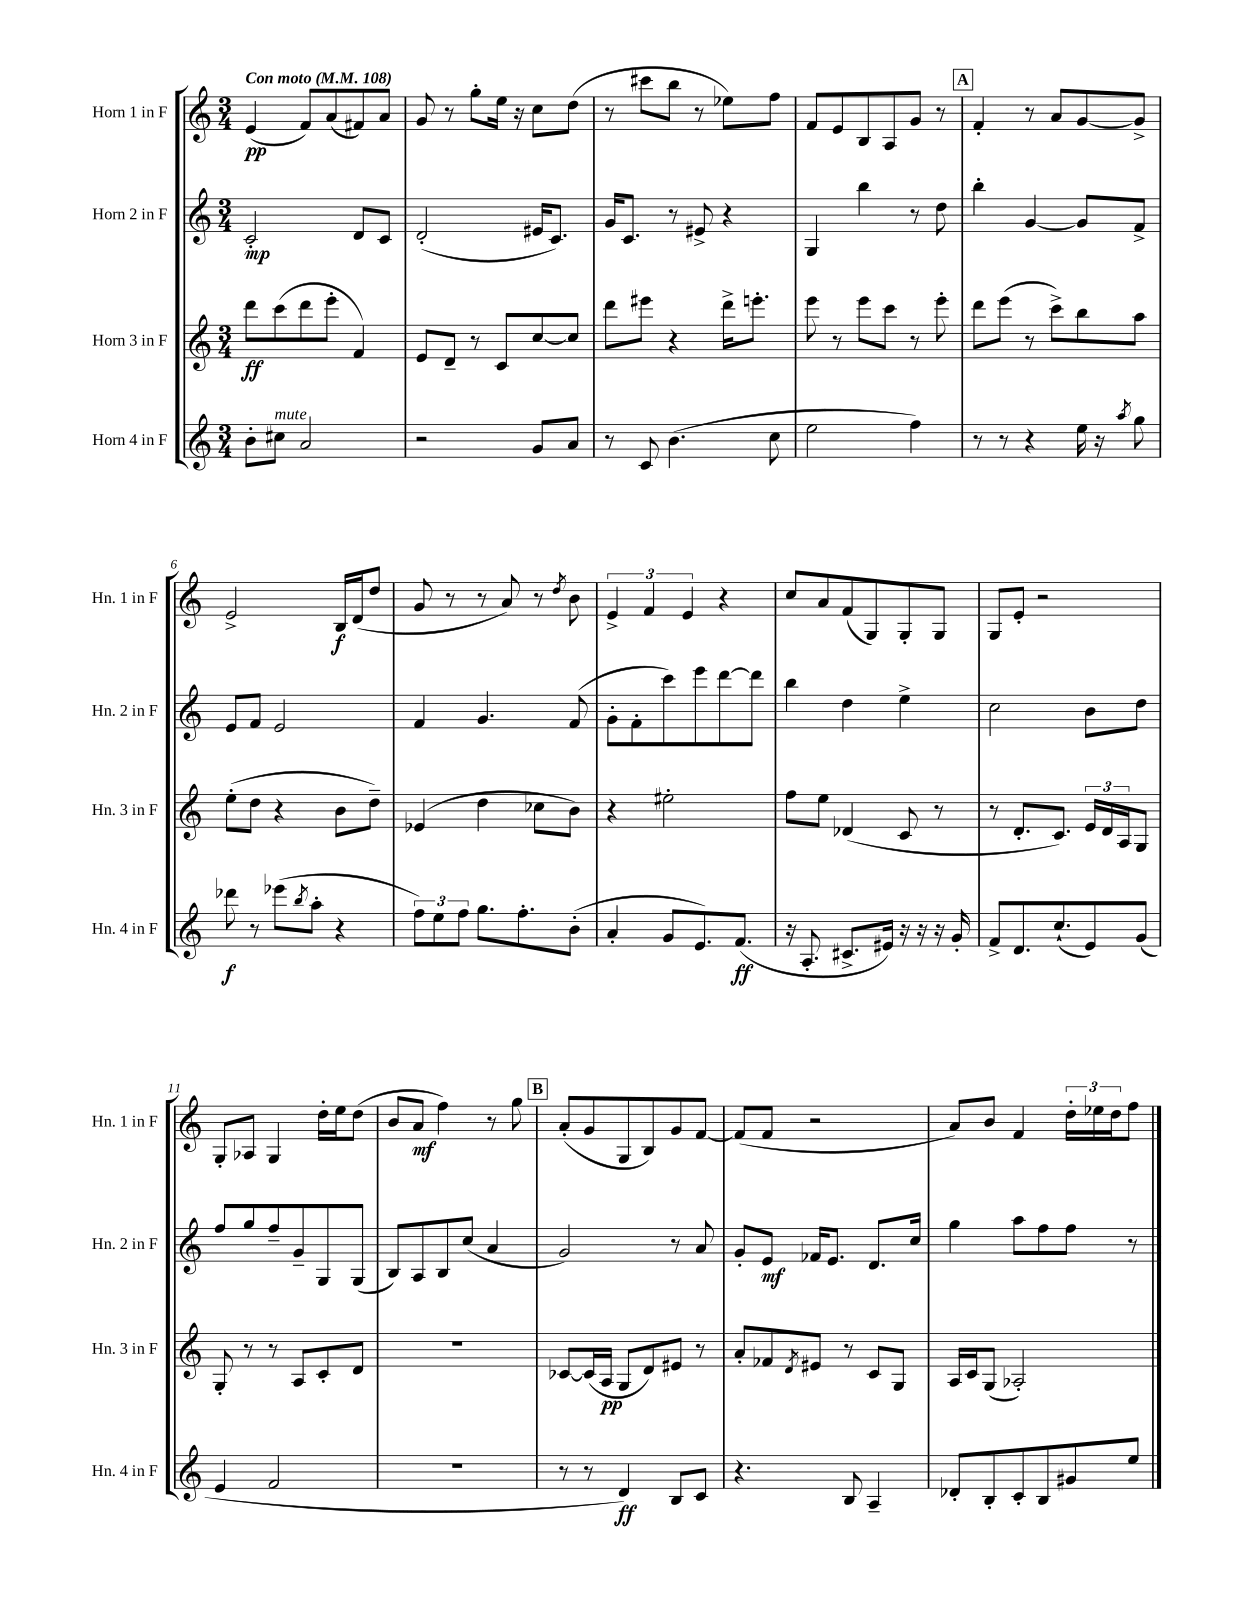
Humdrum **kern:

**kern	**dynam	**kern	**dynam	**kern	**dynam	**kern	**dynam
*part4	*part4	*part3	*part3	*part2	*part2	*part1	*part1
*staff4	*staff4	*staff3	*staff3	*staff2	*staff2	*staff1	*staff1
*I"Horn 4 in F	*	*I"Horn 3 in F	*	*I"Horn 2 in F	*	*I"Horn 1 in F	*
*I'Hn. 4 in F	*	*I'Hn. 3 in F	*	*I'Hn. 2 in F	*	*I'Hn. 1 in F	*
*clefG2	*	*clefG2	*	*clefG2	*	*clefG2	*
*k[]	*	*k[]	*	*k[]	*	*k[]	*
*M3/4	*	*M3/4	*	*M3/4	*	*M3/4	*
*MM108	*	*MM108	*	*MM108	*	*MM108	*
=1	=1	=1	=1	=1	=1	=1	=1
!	!	!	!	!	!	!LO:TX:a:B:t=Con moto	!
8b'\L	.	8ddd\L	ff	2c'/	mp	(4e/	pp
!LO:TX:a:i:t=mute	!	!	!	!	!	!	!
8cc#X\J	.	(8ccc\	.	.	.	.	.
2a/	.	8ddd\	.	.	.	8f/L)	.
.	.	8eee'\J	.	.	.	(8a/	.
.	.	4f/)	.	8d/L	.	8f#X/)	.
.	.	.	.	8c/J	.	8a/J	.
=2	=2	=2	=2	=2	=2	=2	=2
2r	.	8e/L	.	(2d'/	.	8g/	.
.	.	8d~/J	.	.	.	8r	.
.	.	8r	.	.	.	8gg'\L	.
.	.	8c/L	.	.	.	16ee\Jk	.
.	.	.	.	.	.	16r	.
8g/L	.	[8cc/	.	16e#X/KL	.	8cc\L	.
.	.	.	.	8.c/J)	.	.	.
8a/J	.	8cc/J]	.	.	.	(8dd\J	.
=3	=3	=3	=3	=3	=3	=3	=3
8r	.	8ddd\L	.	16g/KL	.	8r	.
.	.	.	.	8.c/J	.	.	.
8c/	.	8eee#X\J	.	.	.	8ccc#X\L	.
(4.b\	.	4r	.	8r	.	8bb\J	.
.	.	.	.	8e#X^/	.	8r	.
.	.	16ddd^\KL	.	4r	.	8ee-X\L)	.
.	.	8.eeen'\J	.	.	.	.	.
8cc\	.	.	.	.	.	8ff\J	.
=4	=4	=4	=4	=4	=4	=4	=4
2ee\	.	8eee\	.	4G/	.	8f/L	.
.	.	8r	.	.	.	8e/	.
.	.	8eee\L	.	4bb\	.	8B/	.
.	.	8ccc\J	.	.	.	8A/	.
4ff\)	.	8r	.	8r	.	8g/J	.
.	.	8eee'\	.	8dd\	.	8r	.
!!LO:REH:place=s1:t=A
=5	=5	=5	=5	=5	=5	=5	=5
8r	.	8ddd\L	.	4bb'\	.	4f'/	.
8r	.	(8eee\J	.	.	.	.	.
4r	.	8r	.	[4g/	.	8r	.
.	.	8ccc^\L)	.	.	.	8a/L	.
16ee\	.	8bb\	.	8g/L]	.	[8g/	.
16r	.	.	.	.	.	.	.
8qaa/	.	.	.	.	.	.	.
8gg\	.	8aa\J	.	8f^/J	.	8g^/J]	.
!!LO:LB:g=z
=6	=6	=6	=6	=6	=6	=6	=6
8ddd-X\	f	(8ee'\L	.	8e/L	.	2e^/	.
8r	.	8dd\J	.	8f/J	.	.	.
(8eee-X\L	.	4r	.	2e/	.	.	.
8qbb/	.	.	.	.	.	.	.
8aa'\J	.	.	.	.	.	.	.
4r	.	8b\L	.	.	.	16B/LL	f
.	.	.	.	.	.	(16d/J	.
.	.	8dd~\J)	.	.	.	8dd/J	.
=7	=7	=7	=7	=7	=7	=7	=7
12ff\L)	.	(4e-X/	.	4f/	.	8g/	.
12ee\	.	.	.	.	.	.	.
.	.	.	.	.	.	8r	.
12ff\J	.	.	.	.	.	.	.
8.gg\L	.	4dd\	.	4.g/	.	8r	.
.	.	.	.	.	.	8a/)	.
8.ff'\	.	.	.	.	.	.	.
.	.	8cc-X\L	.	.	.	8r	.
.	.	.	.	.	.	8qdd/	.
(8b'\J	.	8b\J)	.	(8f/	.	8b\	.
=8	=8	=8	=8	=8	=8	=8	=8
4a'/	.	4r	.	8g'\L	.	6e^/	.
.	.	.	.	8f'\	.	.	.
.	.	.	.	.	.	6f/	.
8g/L	.	2ee#X'\	.	8ccc\)	.	.	.
.	.	.	.	.	.	6e/	.
8.e/)	.	.	.	8eee\	.	.	.
.	.	.	.	[8ddd\	.	4r	.
(8.f/J	ff	.	.	.	.	.	.
.	.	.	.	8ddd\J]	.	.	.
=9	=9	=9	=9	=9	=9	=9	=9
16r	.	8ff\L	.	4bb\	.	8cc/L	.
8.A'/	.	.	.	.	.	.	.
.	.	8ee\J	.	.	.	8a/	.
8.c#X^/L	.	(4d-X/	.	4dd\	.	(8f/	.
.	.	.	.	.	.	8G/)	.
16e#X/Jk)	.	.	.	.	.	.	.
16r	.	8c/	.	4ee^\	.	8G'/	.
16r	.	.	.	.	.	.	.
16r	.	8r	.	.	.	8G/J	.
16g'/	.	.	.	.	.	.	.
=10	=10	=10	=10	=10	=10	=10	=10
8f^/L	.	8r	.	2cc\	.	8G/L	.
8.d/	.	8.d'/L	.	.	.	8e'/J	.
.	.	.	.	.	.	2r	.
(8.cc`/	.	8.c/J)	.	.	.	.	.
8e/)	.	24e/LL	.	8b\L	.	.	.
.	.	24d/	.	.	.	.	.
.	.	24A/J	.	.	.	.	.
(8g/J	.	8G/J	.	8dd\J	.	.	.
!!LO:LB:g=z
=11	=11	=11	=11	=11	=11	=11	=11
4e/	.	8G'/	.	8ff/L	.	8G'/L	.
.	.	8r	.	8gg/	.	8A-X/J	.
2f/	.	8r	.	8ff~/	.	4G/	.
.	.	8A/L	.	8g~/	.	.	.
.	.	8c'/	.	8G/	.	16dd'\LL	.
.	.	.	.	.	.	16ee\J	.
.	.	8d/J	.	(8G/J	.	(8dd\J	.
=12	=12	=12	=12	=12	=12	=12	=12
2.r	.	2.r	.	8B/L)	.	8b/L	.
.	.	.	.	8A/	.	8a/J	mf
.	.	.	.	8B/	.	4ff\)	.
.	.	.	.	(8cc/J	.	.	.
.	.	.	.	4a/	.	8r	.
.	.	.	.	.	.	8gg\	.
!!LO:REH:place=s1:t=B
=13	=13	=13	=13	=13	=13	=13	=13
8r	.	[8c-X/L	.	2g/)	.	(8a'/L	.
8r	.	(16c-/L]	.	.	.	8g/	.
.	.	16A/JJ	pp	.	.	.	.
4d/)	ff	8G/L	.	.	.	8G/	.
.	.	8d/)	.	.	.	8B/)	.
8B/L	.	8e#X/J	.	8r	.	8g/	.
8c/J	.	8r	.	8a/	.	[8f/J	.
=14	=14	=14	=14	=14	=14	=14	=14
4.r	.	8a'/L	.	8g'/L	.	(8f/L]	.
.	.	8f-X/	.	8e/J	mf	8f/J	.
.	.	8qd/	.	.	.	.	.
.	.	8e#X/J	.	16f-X/KL	.	2r	.
.	.	.	.	8.e/J	.	.	.
8B/	.	8r	.	.	.	.	.
4A~/	.	8c/L	.	8.d/L	.	.	.
.	.	8G/J	.	.	.	.	.
.	.	.	.	16cc/Jk	.	.	.
=15	=15	=15	=15	=15	=15	=15	=15
8d-X'/L	.	16A/LL	.	4gg\	.	8a/L)	.
.	.	16c/J	.	.	.	.	.
8B'/	.	(8G/J	.	.	.	8b/J	.
8c'/	.	2A-X'/)	.	8aa\L	.	4f/	.
8B/	.	.	.	8ff\	.	.	.
8g#X/	.	.	.	8ff\J	.	24dd'\LL	.
.	.	.	.	.	.	24ee-X\	.
.	.	.	.	.	.	24dd\J	.
8ee/J	.	.	.	8r	.	8ff\J	.
==	==	==	==	==	==	==	==
*-	*-	*-	*-	*-	*-	*-	*-
